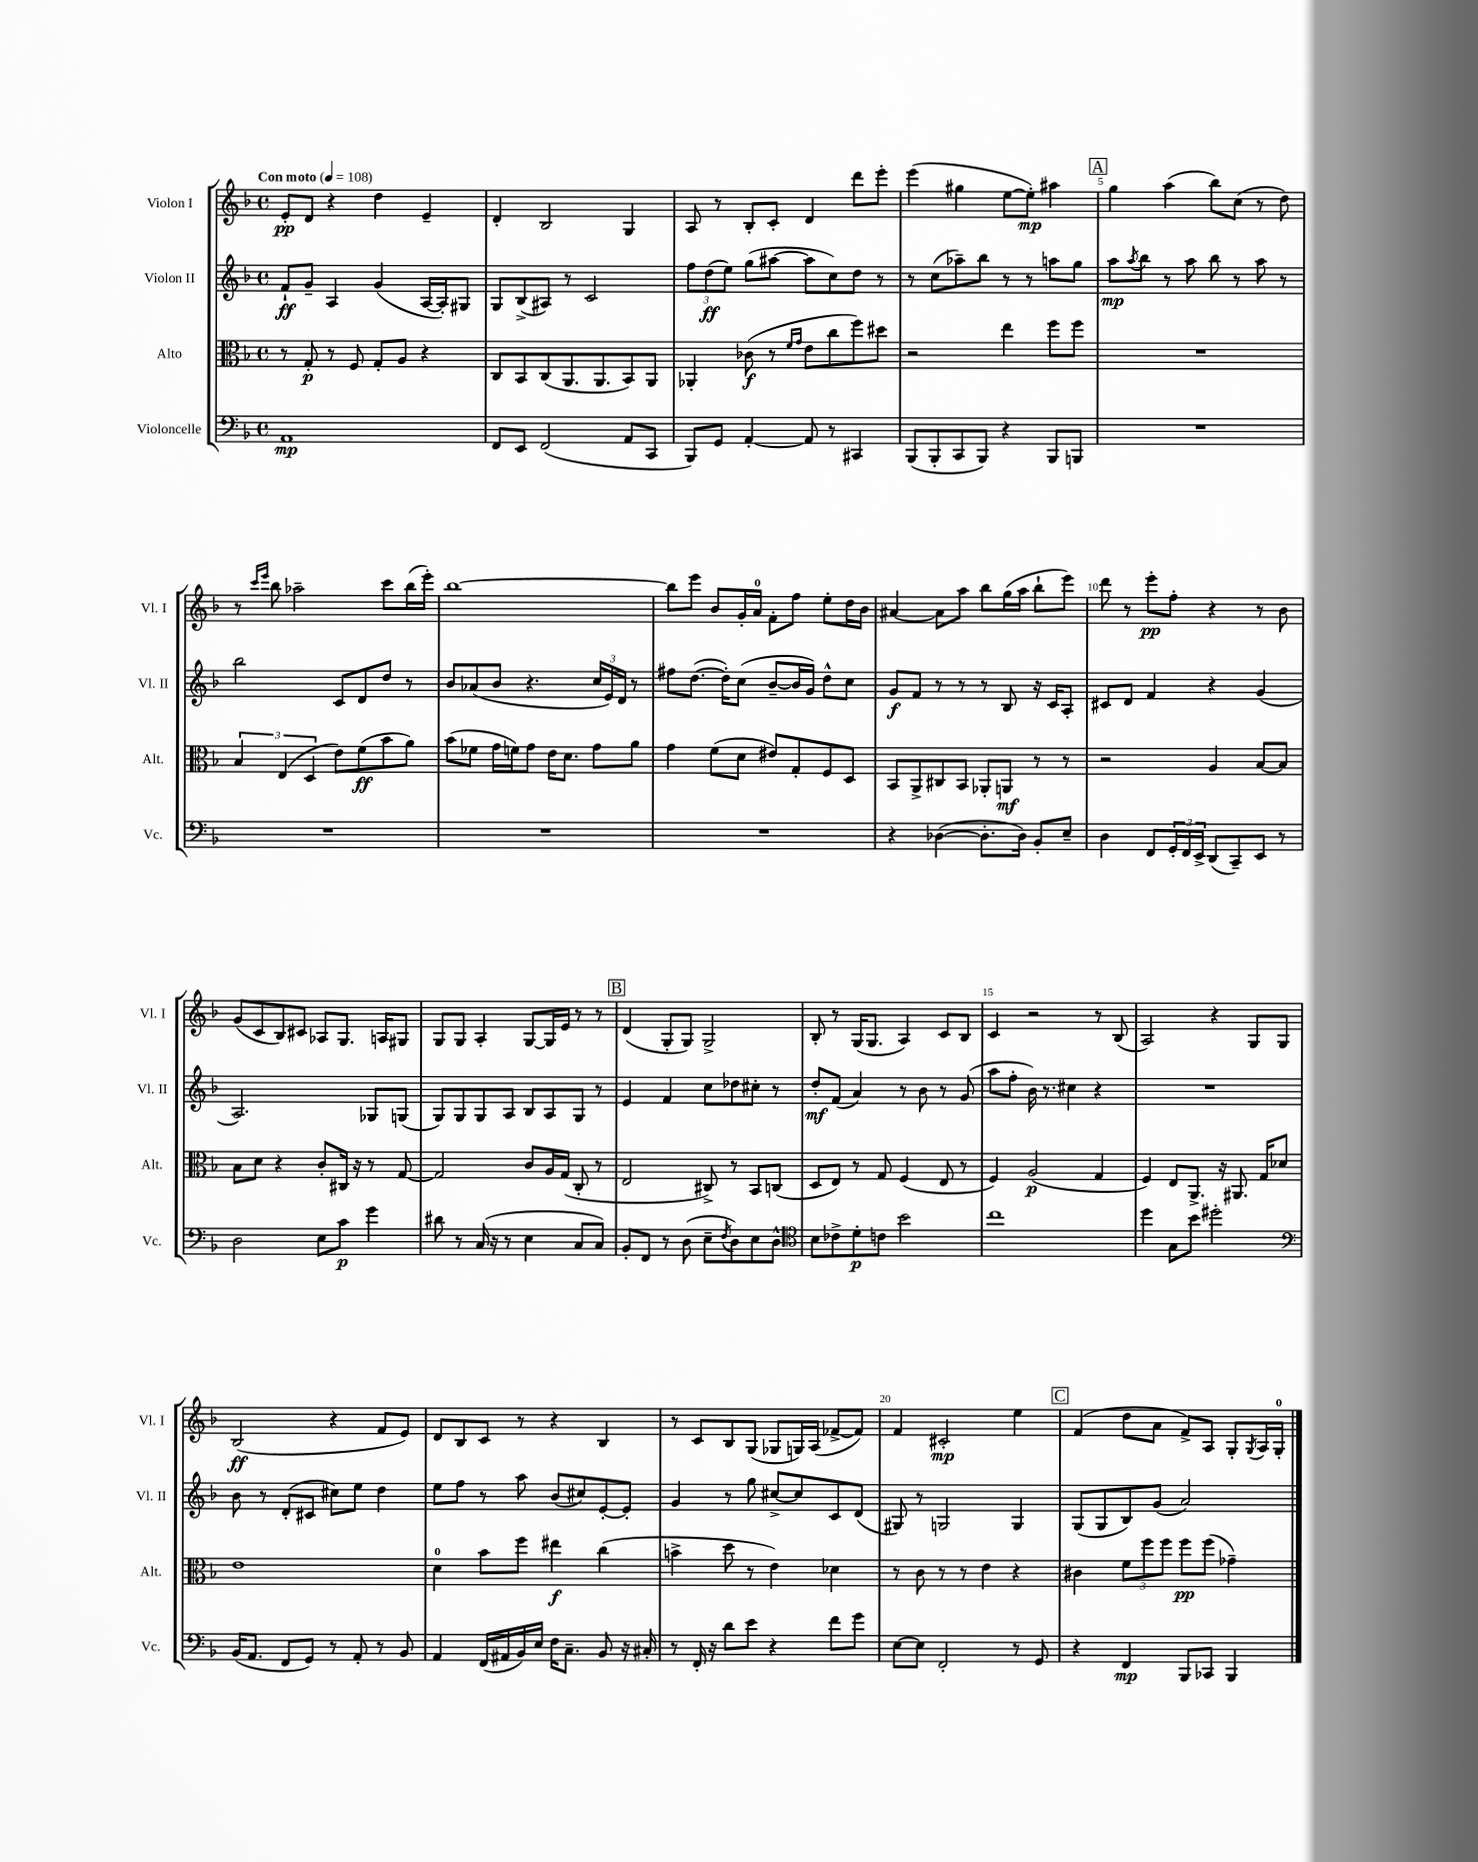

**kern	**kern	**kern	**kern
*staff4	*staff3	*staff2	*staff1
*clefF4	*clefC3	*clefG2	*clefG2
*k[b-]	*k[b-]	*k[b-]	*k[b-]
*M4/4	*M4/4	*M4/4	*M4/4
*met(c)	*met(c)	*met(c)	*met(c)
*MM108	*MM108	*MM108	*MM108
1AA	8r	8f`	8e'
.	8G'	8g~	8d
.	8r	4A	4r
.	8F	.	.
.	8G'	(4g	4dd
.	8A	.	.
.	4r	[16A	4e~
.	.	16A'])	.
.	.	8G#	.
=	=	=	=
8FF	8C	8G	4d'
8EE	8BB-	(8B-^	.
(2FF	(8C	8A#)	2B-
.	8.AA	8r	.
.	.	2c	.
.	8.AA	.	.
8AA	8BB-)	.	4G
8CC	8AA	.	.
=	=	=	=
8BBB-)	4AA-'	12ff	8A
.	.	(12dd	.
8GG	.	.	8r
.	.	12ee)	.
[4AA'	(8c-	(8gg	8B-'
.	8r	[8aa#	8c'
.	16qqf	.	.
.	16qqg	.	.
8AA]	8e	8aa#]	4d
8r	8cc	8cc)	.
4CC#	8ff)	8dd	8ddd
.	8dd#	8r	8eee'
=	=	=	=
(8BBB-	2r	8r	(4eee
8BBB-'	.	(8cc	.
8CC	.	8aa-~)	4gg#
8BBB-)	.	8bb-	.
4r	4ee	8r	[8ee
.	.	8r	8ee'])
8BBB-	8ff	8aa	4aa#
8BBB	8ff	8gg	.
=	=	=	=
1r	1r	8aa	4gg
.	.	8qaa	.
.	.	8bb-	.
.	.	8r	(4aa
.	.	8aa	.
.	.	8bb-	8bb-)
.	.	8r	(8cc
.	.	8aa	8r
.	.	8r	8dd)
=	=	=	=
1r	6B-	2bb-	8r
.	.	.	16qqccc
.	.	.	16qqeee
.	.	.	8bb-
.	(6E	.	.
.	.	.	2aa-~
.	6D	.	.
.	8e)	8c	.
.	(8f	8d	.
.	8b-	8dd	8ccc
.	8a)	8r	(16bb-
.	.	.	16eee')
=	=	=	=
1r	(8b-	8b-	[1bb-
.	8f-	(8a-	.
.	16g	8b-	.
.	16f)	.	.
.	8g	4.r	.
.	16e	.	.
.	8.d	.	.
.	8g	24cc	.
.	.	24e)	.
.	.	24d	.
.	8a	8r	.
=	=	=	=
1r	4g	8ff#	8bb-]
.	.	([8.dd	8eee
.	(8f	.	8b-
.	.	16dd'])	.
.	8d	(8cc	16g'
.	.	.	16a
.	8e#)	[8b-~	8f'
.	8G'	16b-]	8ff
.	.	16g)	.
.	8F	8dd^^	8ee'
.	8D	8cc	16dd
.	.	.	16b-
=	=	=	=
4r	8BB-	8g	[4a#
.	8AA^	8f	.
([4D-	8C#	8r	8a#]
.	8BB-	8r	8aa
8.D-']	8AA-'	8r	8bb-
.	8AA	8B-	(16gg
16D-)	.	.	16aa
8BB-'	8r	16r	8bb-`
.	.	16c	.
8E~	8r	8A'	8eee)
=	=	=	=
4D	2r	8c#	8ddd
.	.	8d	8r
8FF	.	4f	8eee'
24GG'	.	.	8ff'
24FF	.	.	.
24EE^	.	.	.
(8DD	4A	4r	4r
8CC~)	.	.	.
8EE	[8B-	(4g	8r
8r	8B-]	.	8b-
=	=	=	=
2D	8B-	2.A)	(8g
.	8d	.	8c
.	4r	.	8B-)
.	.	.	8c#
8E	8c'	.	8A-
8c	16C#	.	8.G
.	16r	.	.
4g	8r	8G-	.
.	.	.	16A
.	[8G	(8G	8G#
=	=	=	=
8d#	2G]	8G)	8G
8r	.	8G	8G
(16C	.	8G	4A'
16r	.	.	.
8r	.	8A	.
4E	8c	8B-	[8G
.	16A	8A	16G]
.	(16G	.	16e
8C	8C'	8G	8r
8C)	8r	8r	8r
=	=	=	=
8BB-'	2E	4e	(4d
8FF	.	.	.
8r	.	4f	8G'
(8D	.	.	8G)
8E~	8C#^)	8cc	2G^
8qF	.	.	.
8D)	8r	8dd-	.
8E	8BB-	8cc#'	.
8D^^	(8C	8r	.
=	=	=	=
*clefC4	*	*	*
8B-	8D	8dd'	8B-'
8c-^	8E)	(8f	8r
8d'	8r	4a)	(16G
.	.	.	8.G
8c	8G	.	.
2b-	(4F	8r	4A)
.	.	8b-	.
.	8E	8r	8c
.	8r	(8g	8B-
=	=	=	=
1cc	4F)	8aa	4c
.	.	8ff'	.
.	(2A	16b-)	2r
.	.	8.r	.
.	.	4cc#	.
.	4G	4r	8r
.	.	.	(8B-
=	=	=	=
4dd	4F)	1r	2A)
8G	8E	.	.
8b-	8.AA^	.	.
2dd#'	.	.	4r
.	16r	.	.
.	8.AA#	.	.
.	.	.	8G
.	16G	.	.
.	8d-	.	8G
=	=	=	=
*clefF4	*	*	*
(16BB-	1e	8b-	(2B-
8.AA	.	.	.
.	.	8r	.
8FF	.	(8d'	.
8GG)	.	8c#	.
8r	.	8cc#)	4r
8AA'	.	8ee	.
8r	.	4dd	8f
8BB-	.	.	8e)
=	=	=	=
4AA	4d	8ee	8d
.	.	8ff	8B-
(16FF	8b-	8r	8c
16AA#	.	.	.
16BB-)	8ff	8aa	8r
16E	.	.	.
16F	4ee#	(8b-	4r
8.C~	.	.	.
.	.	8cc#)	.
8BB-	(4cc	[8e'	4B-
16r	.	8e']	.
16C#'	.	.	.
=	=	=	=
8r	4b^	4g	8r
16FF'	.	.	8c
16r	.	.	.
8d	8dd	8r	8B-
8e	8r	8gg	(8G
4r	4e)	[8cc#^	8G-
.	.	8cc#]	16G)
.	.	.	(16A
8f	4d-	8c	[8f-^
8g	.	(8d	8f-])
=	=	=	=
[8E	8r	8G#)	4f
8E]	8c	8r	.
2FF'	8r	2G	2c#'
.	8r	.	.
.	4e	.	.
8r	4r	4G	4ee
8GG	.	.	.
=	=	=	=
4r	4c#	(8G	(4f
.	.	8G	.
4FF	12f	8B-)	8dd
.	12ff	.	.
.	.	(8g	8a
.	12ff	.	.
8BBB-	8ff	2a)	8f^)
8CC-	(8ff	.	8A
4BBB-	4g-~)	.	8G'
.	.	.	8qG
.	.	.	16A
.	.	.	16G'
==	==	==	==
*-	*-	*-	*-
